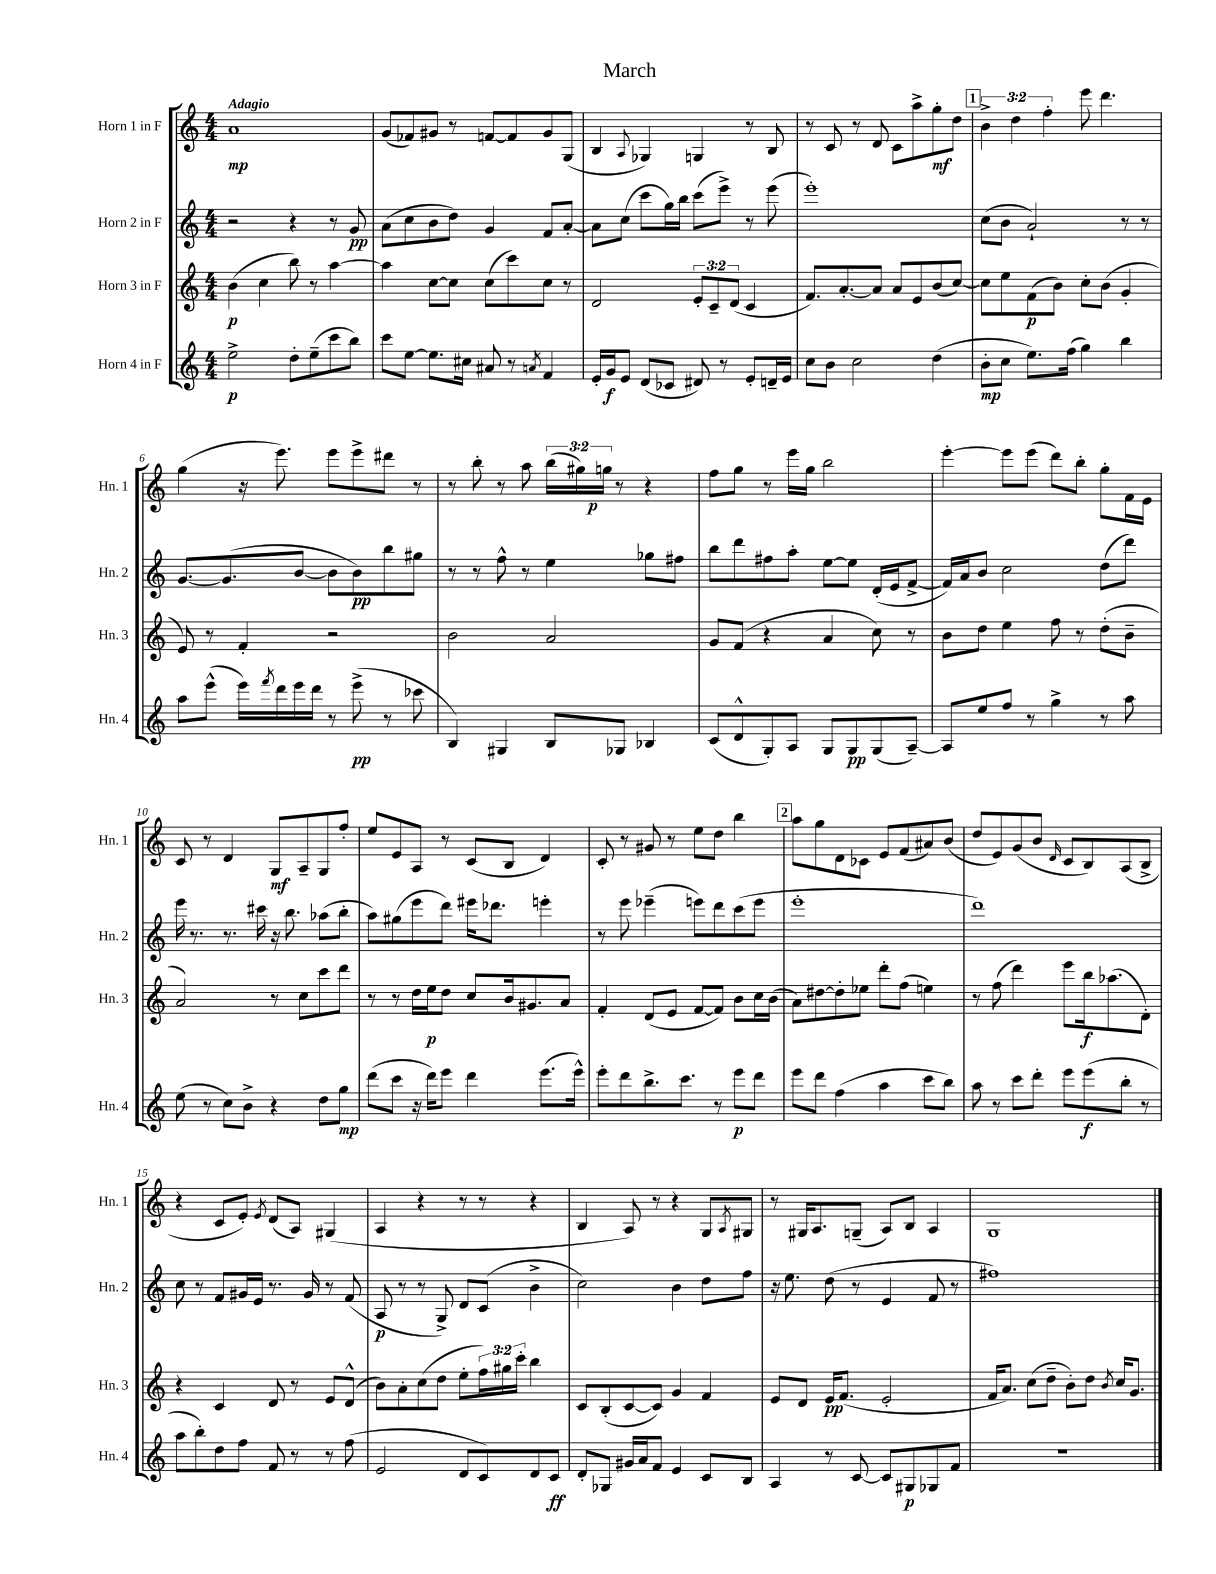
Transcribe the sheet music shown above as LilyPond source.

\header { title = "March" }
<<
\new StaffGroup <<
\new Staff = "s0" \with { instrumentName = "Horn 1 in F" shortInstrumentName = "Hn. 1" } {
    \clef treble \key c \major \numericTimeSignature \time 4/4 \override Staff.TupletNumber.text = #tuplet-number::calc-fraction-text \tempo "Adagio"
    a'1\mp |
    g'8( fes'8) gis'8 r8 f'8~ f'8 gis'8 g8( |
    b4 \appoggiatura { a8 } ges4) g4 r8 b8 |
    r8 c'8 r8 d'8 c'8 a''8-> g''8-.\mf d''8 |
    \mark \markup { \box "1" } \tuplet 3/2 { b'4-> d''4 f''4-. } e'''8 d'''4. |
    g''4( r16 e'''8.) e'''8 e'''8-> dis'''8 r8 |
    r8 b''8-. r8 a''8 \tuplet 3/2 { b''16( gis''16) g''16\p } r8 r4 |
    f''8 g''8 r8 e'''16 g''16 b''2 |
    e'''4~-. e'''8 e'''8( d'''8) b''8-. g''8-. f'16 e'16 |
    c'8 r8 d'4 g8\mf a8-- g8 f''8-. |
    e''8 e'8 a8 r8 c'8( b8 d'4) |
    c'8-. r8 gis'8 r8 e''8 d''8 b''4 |
    \mark \markup { \box "2" } a''8 g''8 d'8 ces'8 e'8 f'8( ais'8) b'8( |
    d''8 e'8) g'8( b'8 \grace { d'16 } c'8 b8) a8( b8-> |
    r4 c'8 e'8-.) \acciaccatura { e'8 } d'8( a8) gis4( |
    a4 r4 r8 r8 r4 |
    b4 a8) r8 r4 g8 \acciaccatura { a8 } gis8 |
    r8 gis16 a8. g8--( a8) b8 a4 |
    g1 \bar "|." |
}
\new Staff = "s1" \with { instrumentName = "Horn 2 in F" shortInstrumentName = "Hn. 2" } {
    \clef treble \key c \major \numericTimeSignature \time 4/4
    r2 r4 r8 g'8\pp |
    a'8( c''8 b'8 d''8) g'4 f'8 a'8~-. |
    a'8 c''8( c'''8 g''16) b''16 c'''8( e'''8->) r8 e'''8( |
    e'''1-.) |
    \mark \markup { \box "1" } c''8( b'8 a'2-!) r8 r8 |
    g'8.~ g'8.( b'8~ b'8 b'8\pp) b''8 gis''8 |
    r8 r8 f''8-^ r8 e''4 ges''8 fis''8 |
    b''8 d'''8 fis''8 a''8-. e''8~ e''8 d'16-.( e'16 f'8~-> |
    f'16) a'16 b'8 c''2 d''8( d'''8) |
    e'''16 r8. r8. cis'''16 r16 b''8. aes''8( b''8-. |
    a''8) gis''8( e'''8 d'''8) eis'''16 des'''8. e'''4-. |
    r8 e'''8 ees'''4--( e'''8) d'''8 c'''8( e'''8 |
    \mark \markup { \box "2" } e'''1-. |
    d'''1) |
    c''8 r8 f'8 gis'16 e'16 r8. gis'16 r8 f'8( |
    a8\p r8 r8 g8->) d'8 c'8( b'4-> |
    c''2) b'4 d''8 f''8 |
    r16 e''8. d''8( r8 e'4 f'8 r8 |
    fis''1) \bar "|." |
}
\new Staff = "s2" \with { instrumentName = "Horn 3 in F" shortInstrumentName = "Hn. 3" } {
    \clef treble \key c \major \numericTimeSignature \time 4/4 \override Staff.TupletNumber.text = #tuplet-number::calc-fraction-text
    b'4\p( c''4 b''8) r8 a''4~ |
    a''4 c''8~ c''8 c''8( c'''8) c''8 r8 |
    d'2 \tuplet 3/2 { e'8-. c'8-- d'8( } c'4 |
    f'8.) a'8.~-. a'8 a'8 e'8 b'8( c''8~) |
    \mark \markup { \box "1" } c''8 e''8 f'8\p( b'8) c''8-. b'8( g'4-. |
    e'8) r8 f'4-. r2 |
    b'2 a'2 |
    g'8 f'8( r4 a'4 c''8) r8 |
    b'8 d''8 e''4 f''8 r8 d''8-.( b'8-- |
    a'2) r8 c''8 c'''8 d'''8 |
    r8 r8 d''16 e''16\p d''8 c''8 b'16 gis'8. a'8 |
    f'4-. d'8( e'8 f'8~ f'8) b'8 c''16 b'16( |
    \mark \markup { \box "2" } a'8) dis''8~ dis''8-. ees''8 d'''8-. f''8( e''4) |
    r8 f''8( d'''4) e'''8 b''16\f aes''8.( d'8-.) |
    r4 c'4 d'8 r8 e'8 d'8-^( |
    b'8) a'8-. c''8( d''8 e''8-. \tuplet 3/2 { f''16) gis''16 c'''16-. } b''4 |
    c'8 b8-.( c'8~ c'8) g'4 f'4 |
    e'8 d'8 e'16\pp f'8.( e'2-. |
    f'16 a'8.) c''8( d''8-- b'8-.) d''8 \acciaccatura { b'8 } c''16 g'8. \bar "|." |
}
\new Staff = "s3" \with { instrumentName = "Horn 4 in F" shortInstrumentName = "Hn. 4" } {
    \clef treble \key c \major \numericTimeSignature \time 4/4
    e''2->\p d''8-. e''8--( c'''8 b''8) |
    c'''8 e''8~ e''8. cis''16 ais'8 r8 \acciaccatura { a'8 } f'4 |
    e'16-. g'16\f e'8 d'8( ces'8 dis'8) r8 e'8-. d'16-- e'16 |
    c''8 b'8 c''2 d''4( |
    \mark \markup { \box "1" } b'8-.\mp c''8 e''8.) f''16( g''4) b''4 |
    a''8 e'''8-^( e'''16) \acciaccatura { f'''8 } d'''16 e'''16 d'''16 r8 e'''8->\pp( r8 ces'''8 |
    b4) gis4 b8 ges8 bes4 |
    c'8( d'8-^ g8-.) a8 g8 g8\pp g8( a8~--) |
    a8 e''8 f''8 r8 g''4-> r8 a''8 |
    e''8( r8 c''8) b'8-> r4 d''8 g''8\mp |
    d'''8( c'''8 r16 d'''16) e'''8 d'''4 e'''8.( e'''16-^) |
    e'''8-. d'''8 b''8.-> c'''8. r8 e'''8\p d'''8 |
    \mark \markup { \box "2" } e'''8 d'''8 f''4( a''4 c'''8 b''8) |
    a''8 r8 c'''8 d'''8-. e'''8 e'''8\f( b''8-. r8 |
    a''8 b''8-.) d''8 f''8 f'8 r8 r8 f''8( |
    e'2 d'8 c'8) d'8 c'8\ff |
    d'8-. ges8 gis'16 a'16 f'8 e'4 c'8 b8 |
    a4 r8 c'8~ c'8 gis8\p ges8 f'8 |
    R1 \bar "|." |
}
>>
>>
